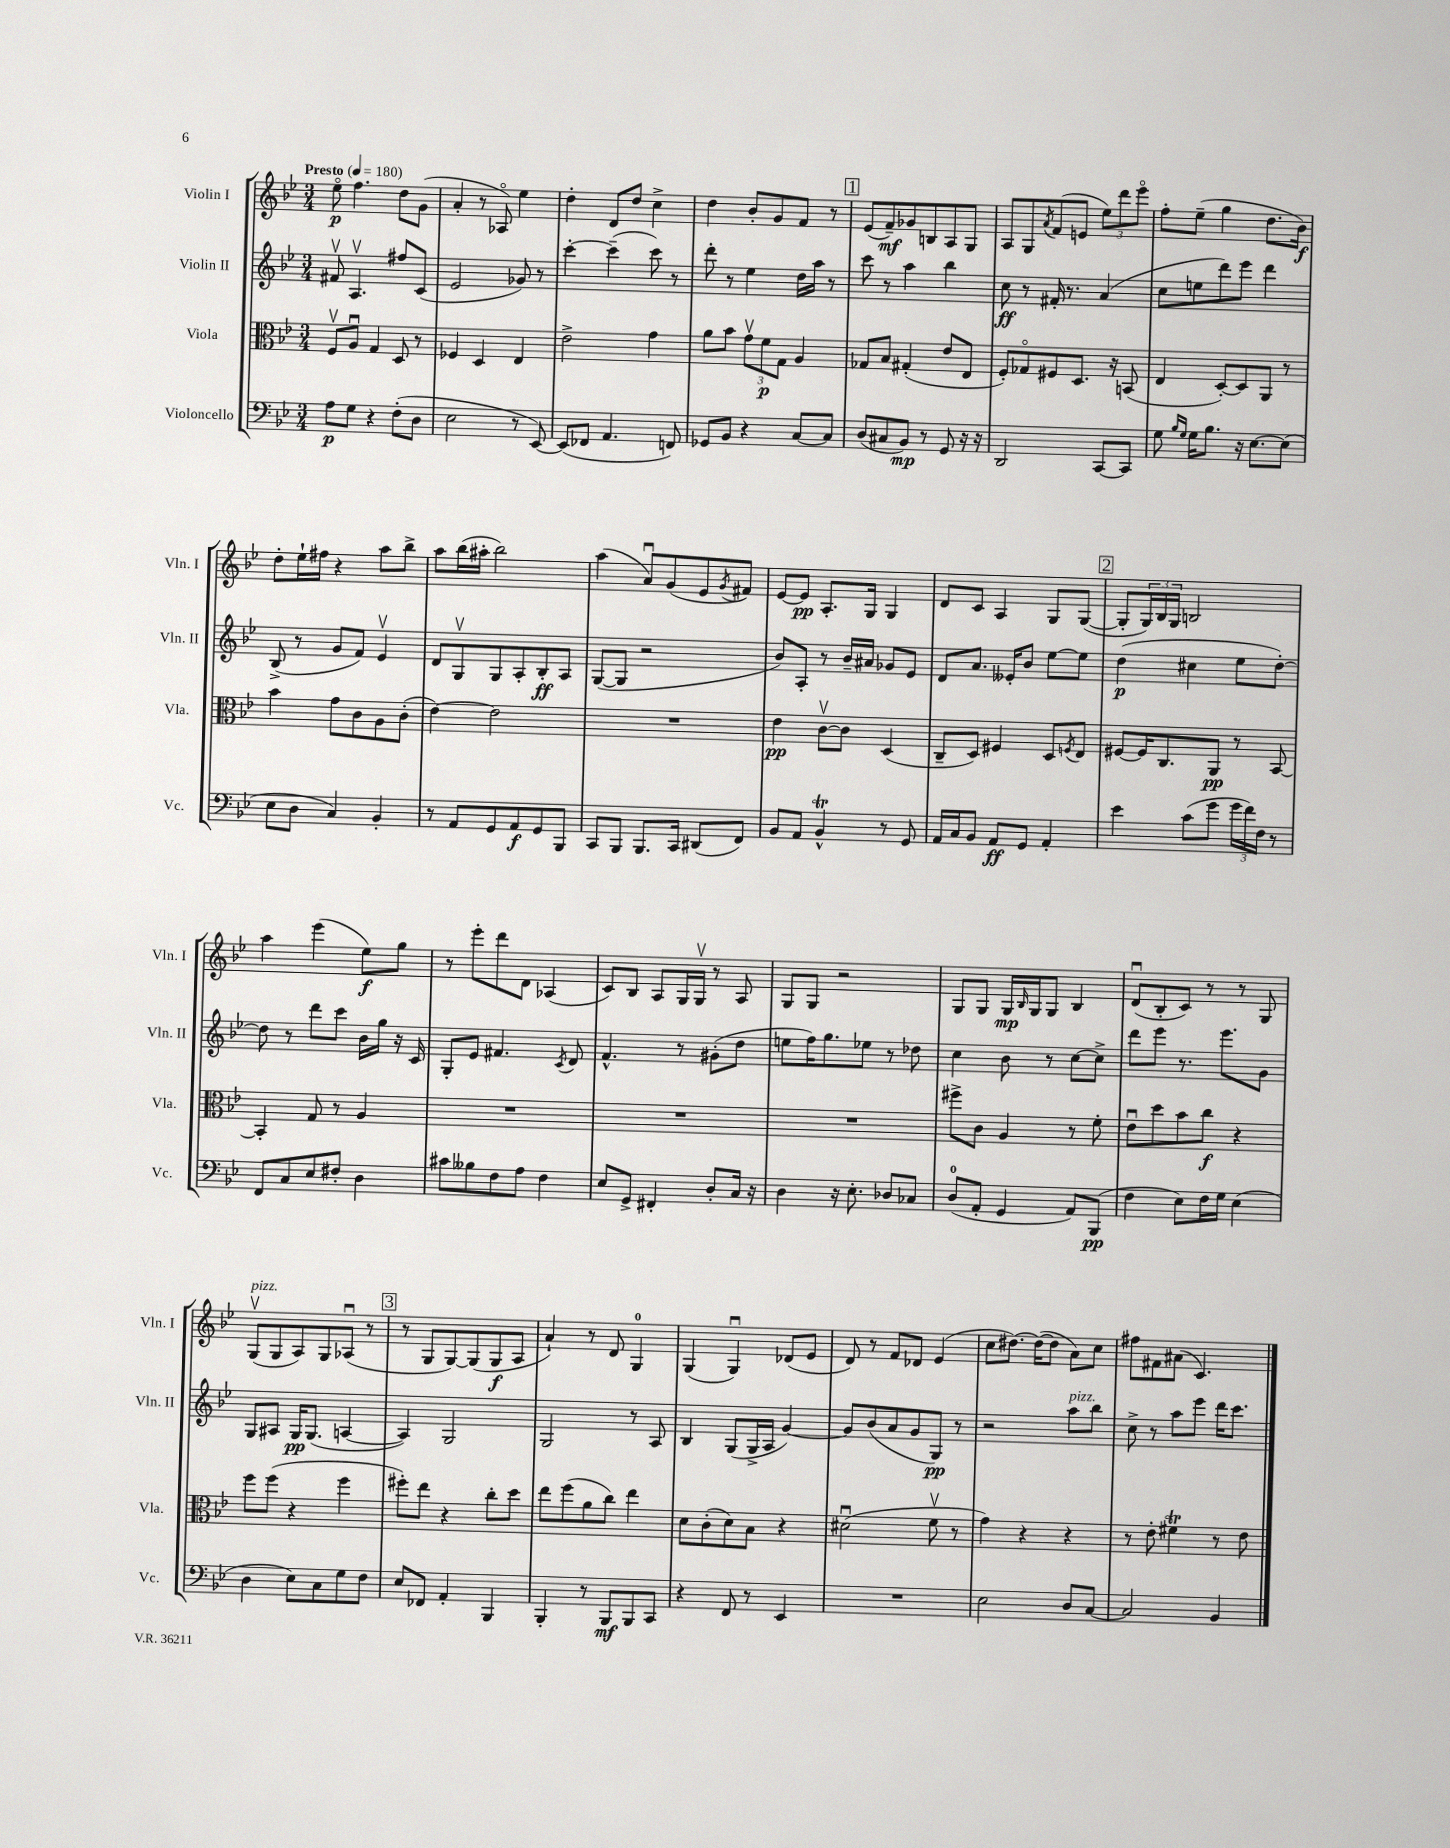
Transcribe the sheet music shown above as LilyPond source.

<<
\new StaffGroup <<
\new Staff = "s0" \with { instrumentName = "Violin I" shortInstrumentName = "Vln. I" } {
    \clef treble \key bes \major \numericTimeSignature \time 3/4 \tempo "Presto" 4 = 180
    ees''8\flageolet\p f''4. d''8 g'8( |
    a'4-. r8 aes8\flageolet) ees''4 |
    d''4-. d'8 d''8 c''4-> |
    d''4 bes'8-. g'8 f'8 r8 |
    \mark \markup { \box "1" } ees'8( f'8--\mf) ges'8 b8 a8 g8 |
    a8 g8 \acciaccatura { a'8 } f'8( e'8 \tuplet 3/2 { ees''8) d'''8 ees'''8\flageolet } |
    f''8-. ees''8--( g''4 d''8. bes'16\f) |
    d''8-. ees''16-! fis''16 r4 a''8 bes''8-> |
    a''8 bes''16( ais''16-. bes''2) |
    a''4( a'8\downbow) g'8( ees'8 \acciaccatura { g'8 } fis'8) |
    ees'8~ ees'8\pp a8.-. g16 g4 |
    d'8 c'8 a4 g8 g8~( |
    \mark \markup { \box "2" } g8-. \tuplet 3/2 { g16) bes16 g16 } b2 |
    a''4 ees'''4( ees''8\f) g''8 |
    r8 ees'''8-. d'''8 d'8 aes4( |
    c'8) bes8 a8 g16 g16\upbow r8 a8 |
    g8 g8 r2 |
    g8 g8 g16\mp \grace { bes16 } g16 g8 bes4 |
    d'8\downbow( bes8-. c'8) r8 r8 g8 |
    g8\upbow^\markup { \italic "pizz." }( g8 a8) g8 aes8\downbow( r8 |
    \mark \markup { \box "3" } r8 g8 g8~) g8( g8\f a8 |
    a'4-!) r8 d'8 g4-0 |
    g4( g4\downbow) des'8( ees'8 |
    d'8) r8 f'8 des'8 ees'4( |
    c''8 dis''8.~) dis''16~( dis''8 a'8) c''8 |
    fis''8 fis'8 ais'8( c'4.) \bar "|." |
}
\new Staff = "s1" \with { instrumentName = "Violin II" shortInstrumentName = "Vln. II" } {
    \clef treble \key bes \major \numericTimeSignature \time 3/4
    fis'8\upbow a4.\upbow fis''8 c'8( |
    ees'2 ges'8) r8 |
    c'''4~-. c'''4--( c'''8) r8 |
    d'''8-. r8 ees''4 d''16 a''16 r8 |
    \mark \markup { \box "1" } c'''8 r8 a''4 bes''4 |
    c''8\ff r8 fis'16-. r8. a'4( |
    c''8 e''8 d'''8) ees'''8 d'''4 |
    bes8->( r8 g'8 f'8) ees'4\upbow |
    d'8 g8\upbow g8 a8-. bes8-.\ff a8 |
    g8~( g8 r2 |
    bes'8) a8-. r8 bes'16-- ais'16 ges'8 ees'8 |
    d'8 a'8. eeses'16-. bes'8 ees''8~ ees''8 |
    \mark \markup { \box "2" } d''4\p( cis''4 ees''8 d''8~-.) |
    d''8 r8 d'''8 c'''8 bes'16 g''16 r16 c'16 |
    g8-. ees'8 fis'4. \acciaccatura { c'8 } d'8 |
    f'4.-^ r8 gis'8-.( d''8 |
    e''8 f''16) g''8. ees''8 r8 des''8 |
    c''4 bes'8 r8 c''8~ c''8-> |
    d'''8 ees'''8 r8. ees'''8. g'8 |
    g8 ais8 g16\pp g8.( a4~ |
    \mark \markup { \box "3" } a4) g2 |
    g2 r8 a8 |
    bes4 g8( g16-> a16 g'4~) |
    g'8 bes'8( a'8 g'8 g8\pp) r8 |
    r2 a''8^\markup { \italic "pizz." } bes''8 |
    c''8-> r8 a''8 ees'''8 d'''16 c'''8. \bar "|." |
}
\new Staff = "s2" \with { instrumentName = "Viola" shortInstrumentName = "Vla." } {
    \clef alto \key bes \major \numericTimeSignature \time 3/4
    f8\upbow a8\downbow g4 d8 r8 |
    fes4 d4 ees4 |
    ees'2-> g'4 |
    a'8 bes'8 \tuplet 3/2 { g'8\upbow f'8\p g8 } a4 |
    \mark \markup { \box "1" } ges8 bes8 gis4-.( ees'8 ees8 |
    f8-.) ges8\flageolet fis8 d8. r16 b,8( |
    ees4 d8~-.) d8 a,8 r8 |
    bes'4 g'8 c'8 a8 c'8-.( |
    ees'4~) ees'2 |
    R2. |
    ees'4\pp c'8~\upbow c'8 d4( |
    c8-- d8) fis4 d8 \acciaccatura { f8 } ees8 |
    \mark \markup { \box "2" } fis8~ fis16 c8. a,8\pp r8 bes,8~ |
    bes,4-. g8 r8 a4 |
    R2. |
    R2. |
    R2. |
    fis''8-> c'8 a4 r8 f'8-. |
    ees'8\downbow d''8 bes'8 c''8\f r4 |
    f''8 f''8( r4 f''4 |
    \mark \markup { \box "3" } fis''8-.) ees''8 r4 c''8-. d''8 |
    ees''8 f''8( a'8 c''8) ees''4 |
    d'8 c'8-.( d'8) bes8 r4 |
    dis'2\downbow( f'8\upbow r8 |
    g'4) r4 r4 |
    r8 ees'8-. fis'4\trill r8 ees'8 \bar "|." |
}
\new Staff = "s3" \with { instrumentName = "Violoncello" shortInstrumentName = "Vc." } {
    \clef bass \key bes \major \numericTimeSignature \time 3/4
    a8\p g8 r4 f8-.( d8 |
    ees2 r8 ees,8~) |
    ees,8( fes,8 a,4. f,8) |
    ges,8 bes,8 r4 c8~ c8 |
    \mark \markup { \box "1" } d8( cis8 bes,8\mp) r8 g,8 r16 r16 |
    d,2 c,8~ c,8 |
    g8 \grace { bes16 g16 } g16 bes8. r16 ees8.~ ees8( |
    ees8 d8 c4) bes,4-. |
    r8 a,8 g,8 a,8\f g,8 bes,,8 |
    c,8 bes,,8 bes,,8. c,16 dis,8( f,8) |
    bes,8 a,8 bes,4-^\trill r8 g,8 |
    a,16 c16 bes,8 a,8\ff g,8 a,4-. |
    \mark \markup { \box "2" } ees'4 c'8( g'8 \tuplet 3/2 { g'16 f'16) f16 } r8 |
    f,8 c8 ees8 fis8-. d4 |
    cis'8 beses8 f8 a8 f4 |
    ees8 g,8-> fis,4-. d8-. c16 r16 |
    d4 r16 ees8.-. des8 ces8 |
    d8-0( a,8-. g,4 a,8) bes,,8\pp( |
    f4 ees8) f16 g16 ees4( |
    d4 ees8) c8 g8 f8 |
    \mark \markup { \box "3" } ees8 fes,8 a,4-. bes,,4 |
    bes,,4-. r8 bes,,8\mf bes,,8 c,8 |
    r4 f,8 r8 ees,4 |
    R2. |
    ees2 d8 c8~ |
    c2 bes,4 \bar "|." |
}
>>
>>
\layout { \context { \Score \remove "Bar_number_engraver" } }
